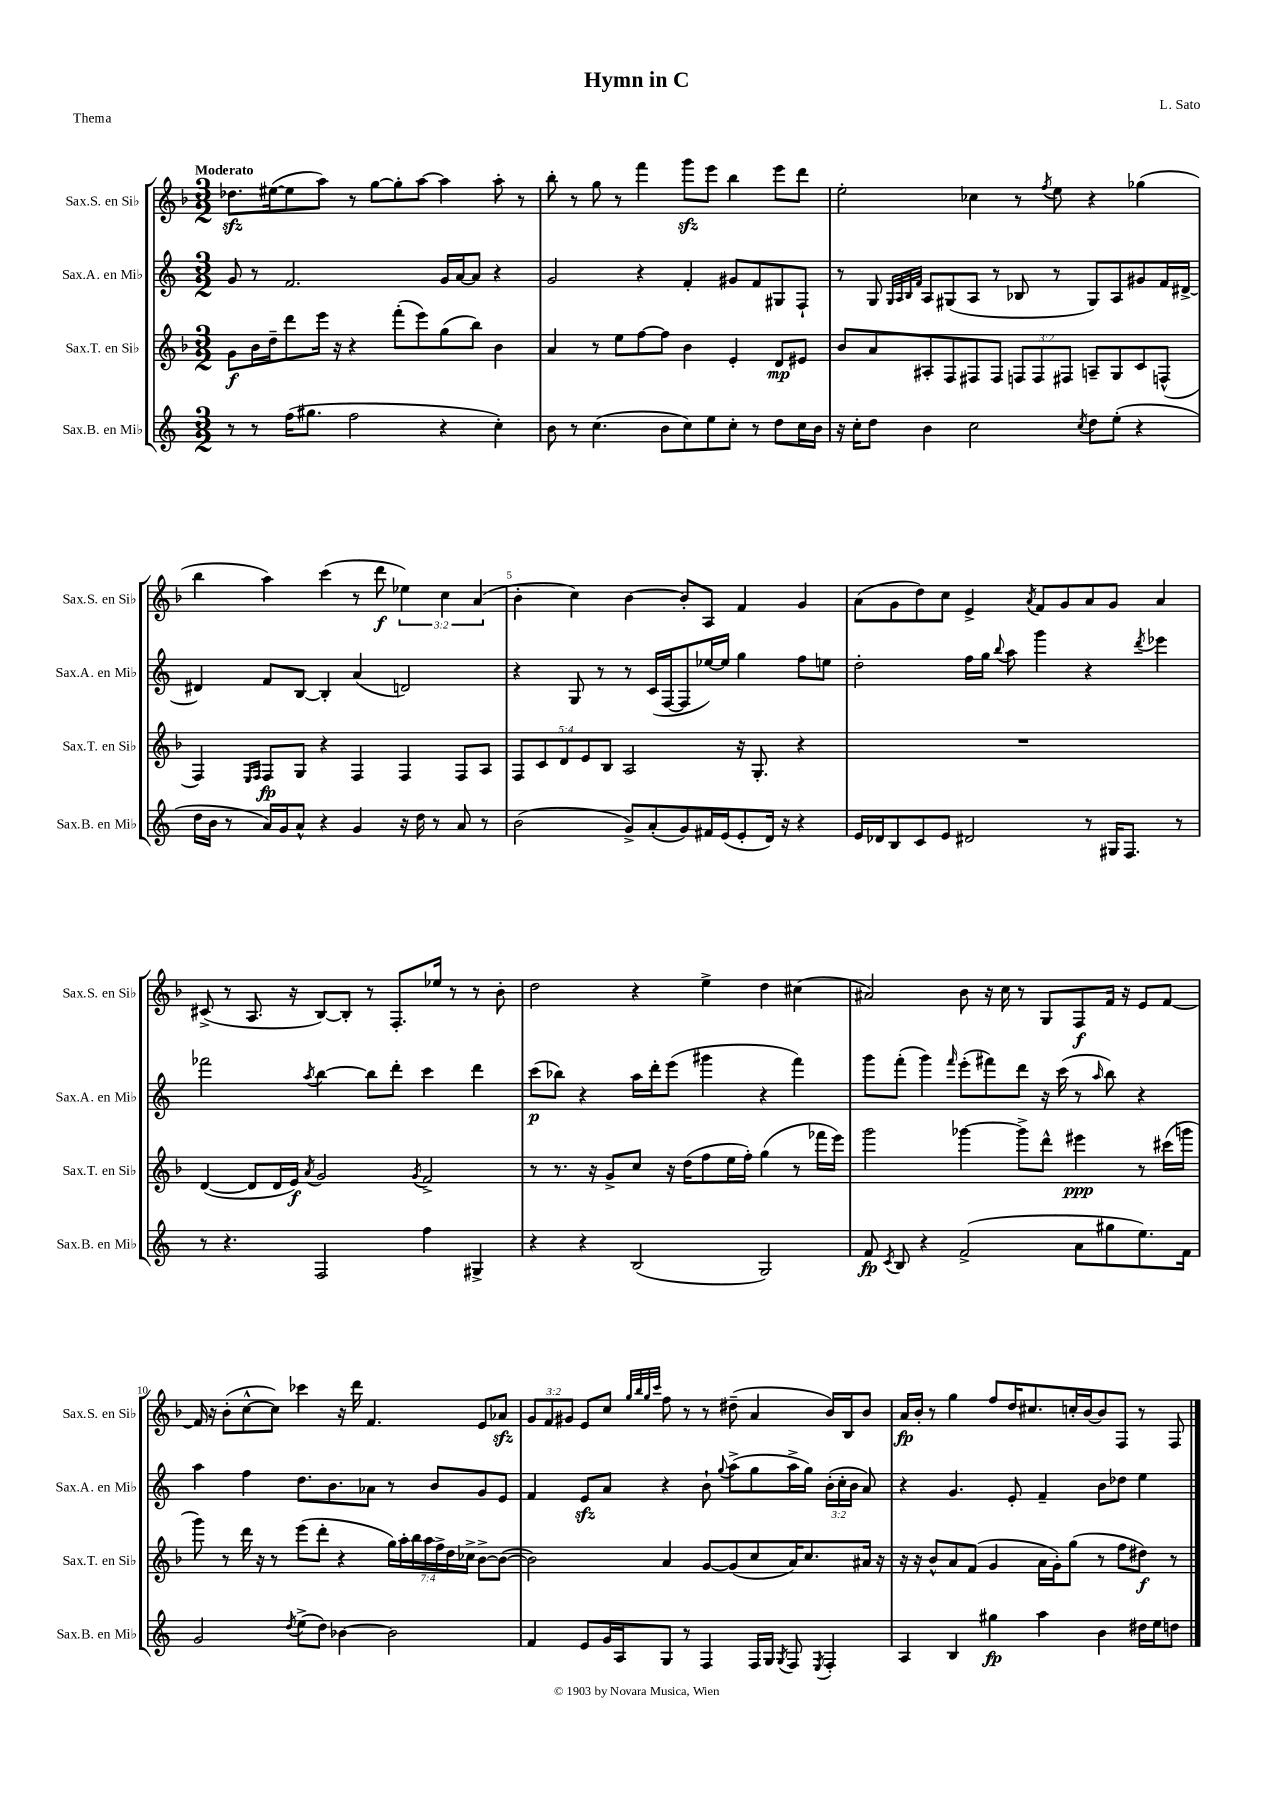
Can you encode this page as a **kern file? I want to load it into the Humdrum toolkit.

**kern	**dynam	**kern	**dynam	**kern	**dynam	**kern	**dynam
*part4	*part4	*part3	*part3	*part2	*part2	*part1	*part1
*staff4	*staff4	*staff3	*staff3	*staff2	*staff2	*staff1	*staff1
*I"Sax.B. en Mi♭	*	*I"Sax.T. en Si♭	*	*I"Sax.A. en Mi♭	*	*I"Sax.S. en Si♭	*
*I'Sax.B. en Mi♭	*	*I'Sax.T. en Si♭	*	*I'Sax.A. en Mi♭	*	*I'Sax.S. en Si♭	*
*clefG2	*	*clefG2	*	*clefG2	*	*clefG2	*
*k[]	*	*k[b-]	*	*k[]	*	*k[b-]	*
*M3/2	*	*M3/2	*	*M3/2	*	*M3/2	*
=1	=1	=1	=1	=1	=1	=1	=1
!	!	!	!	!	!	!LO:TX:a:B:t=Moderato	!
8r	.	8g\L	f	8g/	.	8.dd-Xzz\L	.
8r	.	16b-\L	.	8r	.	.	.
.	.	16dd~\J	.	.	.	([16ee#X\k	.
(16ff\KL	.	8ddd\	.	2.f/	.	8ee#\]	.
8.gg#X\J	.	.	.	.	.	.	.
.	.	16eee\Jk	.	.	.	8aa\J)	.
.	.	16r	.	.	.	.	.
2ff\	.	4r	.	.	.	8r	.
.	.	.	.	.	.	[8gg\L	.
.	.	(8fff'\L	.	.	.	8gg'\]	.
.	.	8eee\)	.	.	.	[8aa\J	.
4r	.	(8gg\	.	16g/LL	.	4aa\]	.
.	.	.	.	[16a/J	.	.	.
.	.	8bb-\J)	.	8a/J]	.	.	.
4cc'\)	.	4b-\	.	4r	.	8aa'\	.
.	.	.	.	.	.	8r	.
=2	=2	=2	=2	=2	=2	=2	=2
8b\	.	4a/	.	2g/	.	8bb-'\	.
8r	.	.	.	.	.	8r	.
(4.cc\	.	8r	.	.	.	8gg\	.
.	.	8ee\L	.	.	.	8r	.
.	.	[8ff\	.	4r	.	4fff\	.
8b\L	.	8ff\J]	.	.	.	.	.
8cc\)	.	4b-\	.	4f'/	.	8gggzz\L	.
8ee\	.	.	.	.	.	8eee\J	.
8cc'\J	.	4e'/	.	8g#X/L	.	4bb-\	.
8r	.	.	.	8f/	.	.	.
8dd\L	.	8d/L	mp	8G#X/	.	8eee\L	.
16cc\L	.	8e#X/J	.	8F`/J	.	8ddd\J	.
16b\JJ	.	.	.	.	.	.	.
=3	=3	=3	=3	=3	=3	=3	=3
16r	.	8b-/L	.	8r	.	2ee'\	.
16cc'\KL	.	.	.	.	.	.	.
8dd\J	.	8a/	.	8G/	.	.	.
.	.	.	.	32qqG/LLL	.	.	.
.	.	.	.	32qqA/	.	.	.
.	.	.	.	32qqB/	.	.	.
.	.	.	.	32qqf/JJJ	.	.	.
4b\	.	8A#X'/	.	8A/L	.	.	.
.	.	8F/	.	(8G#X/	.	.	.
2cc\	.	8F#X/	.	8A/J	.	4cc-X\	.
.	.	8F#/J	.	8r	.	.	.
.	.	12Fn/L	.	8B-X/	.	8r	.
.	.	12F/	.	.	.	.	.
.	.	.	.	.	.	8qff/	.
.	.	.	.	8r	.	8ee\	.
.	.	12F#X/J	.	.	.	.	.
8qcc/	.	.	.	.	.	.	.
8dd\L	.	8An~/L	.	8G#/L)	.	4r	.
(8ee'\J	.	8G/	.	8A/	.	.	.
4r	.	8c/	.	8g#X/	.	(4gg-X\	.
.	.	(8Fn^^/J	.	16f/L	.	.	.
.	.	.	.	[16d#X^/JJ	.	.	.
!!LO:LB:g=z
=4	=4	=4	=4	=4	=4	=4	=4
16dd\LL	.	4F/)	.	4d#X/]	.	4bb-\	.
16b\JJ	.	.	.	.	.	.	.
8r	.	.	.	.	.	.	.
.	.	16qqE/LL	.	.	.	.	.
.	.	16qqF/JJ	.	.	.	.	.
16a/LL)	.	8F/L	fp	8f/L	.	4aa\)	.
16g/J	.	.	.	.	.	.	.
8a^^/J	.	8G/J	.	[8B/J	.	.	.
4r	.	4r	.	4B'/]	.	(4ccc\	.
4g/	.	4F/	.	(4a/	.	8r	.
.	.	.	.	.	.	8ddd\	f
16r	.	4F/	.	2dn/)	.	6ee-X\)	.
16dd\	.	.	.	.	.	.	.
8r	.	.	.	.	.	.	.
.	.	.	.	.	.	6cc\	.
8a/	.	8F/L	.	.	.	.	.
.	.	.	.	.	.	(6a/	.
8r	.	8A/J	.	.	.	.	.
=5	=5	=5	=5	=5	=5	=5	=5
(2b\	.	10F/L	.	4r	.	4b-'\	.
.	.	10c/	.	.	.	.	.
.	.	10d/	.	.	.	.	.
.	.	.	.	8G/	.	4cc\)	.
.	.	10e/	.	.	.	.	.
.	.	.	.	8r	.	.	.
.	.	10B-/J	.	.	.	.	.
8g^/L)	.	2A/	.	8r	.	[4b-\	.
(8a'/	.	.	.	(16c/LL	.	.	.
.	.	.	.	[16F/J	.	.	.
8g/)	.	.	.	8F/]	.	8b-'/L]	.
16f#X/L	.	.	.	[16ee-X/L)	.	8A/J	.
(16e/J	.	.	.	16ee-/JJ]	.	.	.
8e'/	.	16r	.	4gg\	.	4f/	.
.	.	8.G'/	.	.	.	.	.
16d/Jk)	.	.	.	.	.	.	.
16r	.	.	.	.	.	.	.
4r	.	4r	.	8ff\L	.	4g/	.
.	.	.	.	8een\J	.	.	.
=6	=6	=6	=6	=6	=6	=6	=6
16e/LL	.	1.r	.	2dd'\	.	(8a\L	.
16d-X/J	.	.	.	.	.	.	.
8B/	.	.	.	.	.	8g\	.
8c/	.	.	.	.	.	8dd\)	.
8e/J	.	.	.	.	.	8cc\J	.
2d#X/	.	.	.	16ff\LL	.	4e^/	.
.	.	.	.	16gg\JJ	.	.	.
.	.	.	.	8qqbb/	.	.	.
.	.	.	.	8aa\	.	.	.
.	.	.	.	.	.	8qa/	.
.	.	.	.	4ggg\	.	8f/L	.
.	.	.	.	.	.	8g/	.
8r	.	.	.	4r	.	8a/	.
16G#X/KL	.	.	.	.	.	8g/J	.
8.F/J	.	.	.	.	.	.	.
.	.	.	.	8qddd/	.	.	.
.	.	.	.	4eee-X\	.	4a/	.
8r	.	.	.	.	.	.	.
!!LO:LB:g=z
=7	=7	=7	=7	=7	=7	=7	=7
8r	.	([4d/	.	2fff-X\	.	(8c#X^/	.
4.r	.	.	.	.	.	8r	.
.	.	8d/L]	.	.	.	8.A/	.
.	.	16d/L	.	.	.	.	.
.	.	16e/JJ)	f	.	.	16r	.
.	.	8qa/	.	8qaa/	.	.	.
2F/	.	2g/	.	[4bb\	.	[8B-/L)	.
.	.	.	.	.	.	8B-'/J]	.
.	.	.	.	8bb\L]	.	8r	.
.	.	.	.	8ddd'\J	.	8.F'/L	.
.	.	8qg/	.	.	.	.	.
4ff\	.	2f^/	.	4ccc\	.	.	.
.	.	.	.	.	.	16ee-X/Jk	.
.	.	.	.	.	.	8r	.
4G#X^/	.	.	.	4ddd\	.	8r	.
.	.	.	.	.	.	8b-'\	.
=8	=8	=8	=8	=8	=8	=8	=8
4r	.	8r	.	(8ccc\L	p	2dd\	.
.	.	8.r	.	8bb-X\J)	.	.	.
4r	.	.	.	4r	.	.	.
.	.	16r	.	.	.	.	.
.	.	8g^/L	.	.	.	.	.
(2B/	.	8cc/J	.	16aa\LL	.	4r	.
.	.	.	.	16ddd'\J	.	.	.
.	.	16r	.	(8eee\J	.	.	.
.	.	(16dd\KL	.	.	.	.	.
.	.	8ff\	.	4ggg#X\	.	4ee^\	.
.	.	16ee\L	.	.	.	.	.
.	.	16ff'\JJ)	.	.	.	.	.
2G/)	.	(4gg\	.	4r	.	4dd\	.
.	.	8r	.	4fff\)	.	(4cc#X\	.
.	.	16fff-X\LL	.	.	.	.	.
.	.	16eee\JJ)	.	.	.	.	.
=9	=9	=9	=9	=9	=9	=9	=9
8f/	fp	2ggg\	.	8ggg\L	.	2a#X/)	.
8qc/	.	.	.	.	.	.	.
8B/	.	.	.	(8fff'\J	.	.	.
4r	.	.	.	4ggg\)	.	.	.
.	.	.	.	16qqfff/	.	.	.
(2f^/	.	[4ggg-X\	.	(8eee'\L	.	8b-\	.
.	.	.	.	8fff#X\)	.	16r	.
.	.	.	.	.	.	16cc\	.
.	.	8ggg-^\L]	.	8ddd\J	.	8r	.
.	.	8ddd^^\J	.	16r	.	8G/L	.
.	.	.	.	(16ccc\	.	.	.
8a\L	.	4eee#X\	ppp	8r	.	8F/	f
.	.	.	.	16qqaa/	.	.	.
8gg#X\	.	.	.	8bb\)	.	16f/Jk	.
.	.	.	.	.	.	16r	.
8.ee\)	.	8r	.	4r	.	8e/L	.
.	.	(16ccc#X\LL	.	.	.	[8f/J	.
16f\Jk	.	16gggn\JJ	.	.	.	.	.
!!LO:LB:g=z
=10	=10	=10	=10	=10	=10	=10	=10
2g/	.	8ggg\)	.	4aa\	.	16f/]	.
.	.	.	.	.	.	16r	.
.	.	8r	.	.	.	(8b-'\L	.
.	.	16ddd\	.	4ff\	.	[8cc^^\	.
.	.	16r	.	.	.	.	.
.	.	8r	.	.	.	8cc\J])	.
8qdd/	.	.	.	.	.	.	.
(8ee^\L	.	(8eee\L	.	8.dd\L	.	4ccc-X\	.
8dd\J)	.	8ddd'\J	.	.	.	.	.
.	.	.	.	8.b\	.	.	.
[4b-X\	.	4r	.	.	.	16r	.
.	.	.	.	.	.	16ddd\	.
.	.	.	.	8a-X\J	.	4.f/	.
2b-\]	.	28gg\LL)	.	8r	.	.	.
.	.	28aa'\	.	.	.	.	.
.	.	28bb-\	.	.	.	.	.
.	.	28aa\	.	.	.	.	.
.	.	.	.	8b/L	.	.	.
.	.	28ff^\	.	.	.	.	.
.	.	28dd\	.	.	.	.	.
.	.	28cc-X^\JJ	.	.	.	.	.
.	.	[8b-^\L	.	8g/	.	8e/L	.
.	.	(8b-\J_	.	8e/J	.	8a-Xzz/J	.
=11	=11	=11	=11	=11	=11	=11	=11
4f/	.	2b-\])	.	4f/	.	12g/L	.
.	.	.	.	.	.	12f/	.
.	.	.	.	.	.	12g#X/J	.
8e/L	.	.	.	8ezz/L	.	8e/L	.
16g/L	.	.	.	8a/J	.	8cc/J	.
16A/J	.	.	.	.	.	.	.
.	.	.	.	.	.	32qqgg/LLL	.
.	.	.	.	.	.	32qqbb-/	.
.	.	.	.	.	.	32qqgg/	.
.	.	.	.	.	.	32qqccc/JJJ	.
8G/J	.	4a/	.	4r	.	8ff\	.
8r	.	.	.	.	.	8r	.
4F/	.	[8g/L	.	8b`\	.	8r	.
.	.	.	.	8qqgg/	.	.	.
.	.	(8g/]	.	(8aa^\L	.	(8dd#X~\	.
16F/LL	.	8cc/	.	8gg\	.	4a/	.
16G/JJ	.	.	.	.	.	.	.
8qG/	.	.	.	.	.	.	.
8F/	.	16a/K)	.	16aa^\L	.	.	.
.	.	8.cc/	.	16gg\JJ)	.	.	.
8qE/	.	.	.	.	.	.	.
4F'/	.	.	.	(24b'\LL	.	16b-/LL)	.
.	.	.	.	24cc'\	.	.	.
.	.	.	.	.	.	16B-/J	.
.	.	.	.	24b\JJ	.	.	.
.	.	16a#X/Jk	.	8a/)	.	8b-/J	.
.	.	16r	.	.	.	.	.
=12	=12	=12	=12	=12	=12	=12	=12
4A/	.	16r	.	4r	.	16a/LL	fp
.	.	16r	.	.	.	16b-'/JJ	.
.	.	8b-^^/L	.	.	.	8r	.
4B/	.	8a/	.	4.g/	.	4gg\	.
.	.	(8f/J	.	.	.	.	.
4gg#X\	fp	4g/	.	.	.	8ff/L	.
.	.	.	.	8e'/	.	16dd/K	.
.	.	.	.	.	.	8.cc#X/	.
4aa\	.	16a\LL	.	4f~/	.	.	.
.	.	16g'\J)	.	.	.	.	.
.	.	(8gg\J	.	.	.	16ccn'/L	.
.	.	.	.	.	.	[16b-/J	.
4b\	.	8r	.	8b\L	.	8b-/]	.
.	.	8ff\L	.	8dd-X\J	.	8F/J	.
16dd#X\LL	.	8dd#X\J)	f	4ee\	.	8r	.
16ee\J	.	.	.	.	.	.	.
8ddn\J	.	8r	.	.	.	8F/	.
==	==	==	==	==	==	==	==
*-	*-	*-	*-	*-	*-	*-	*-
